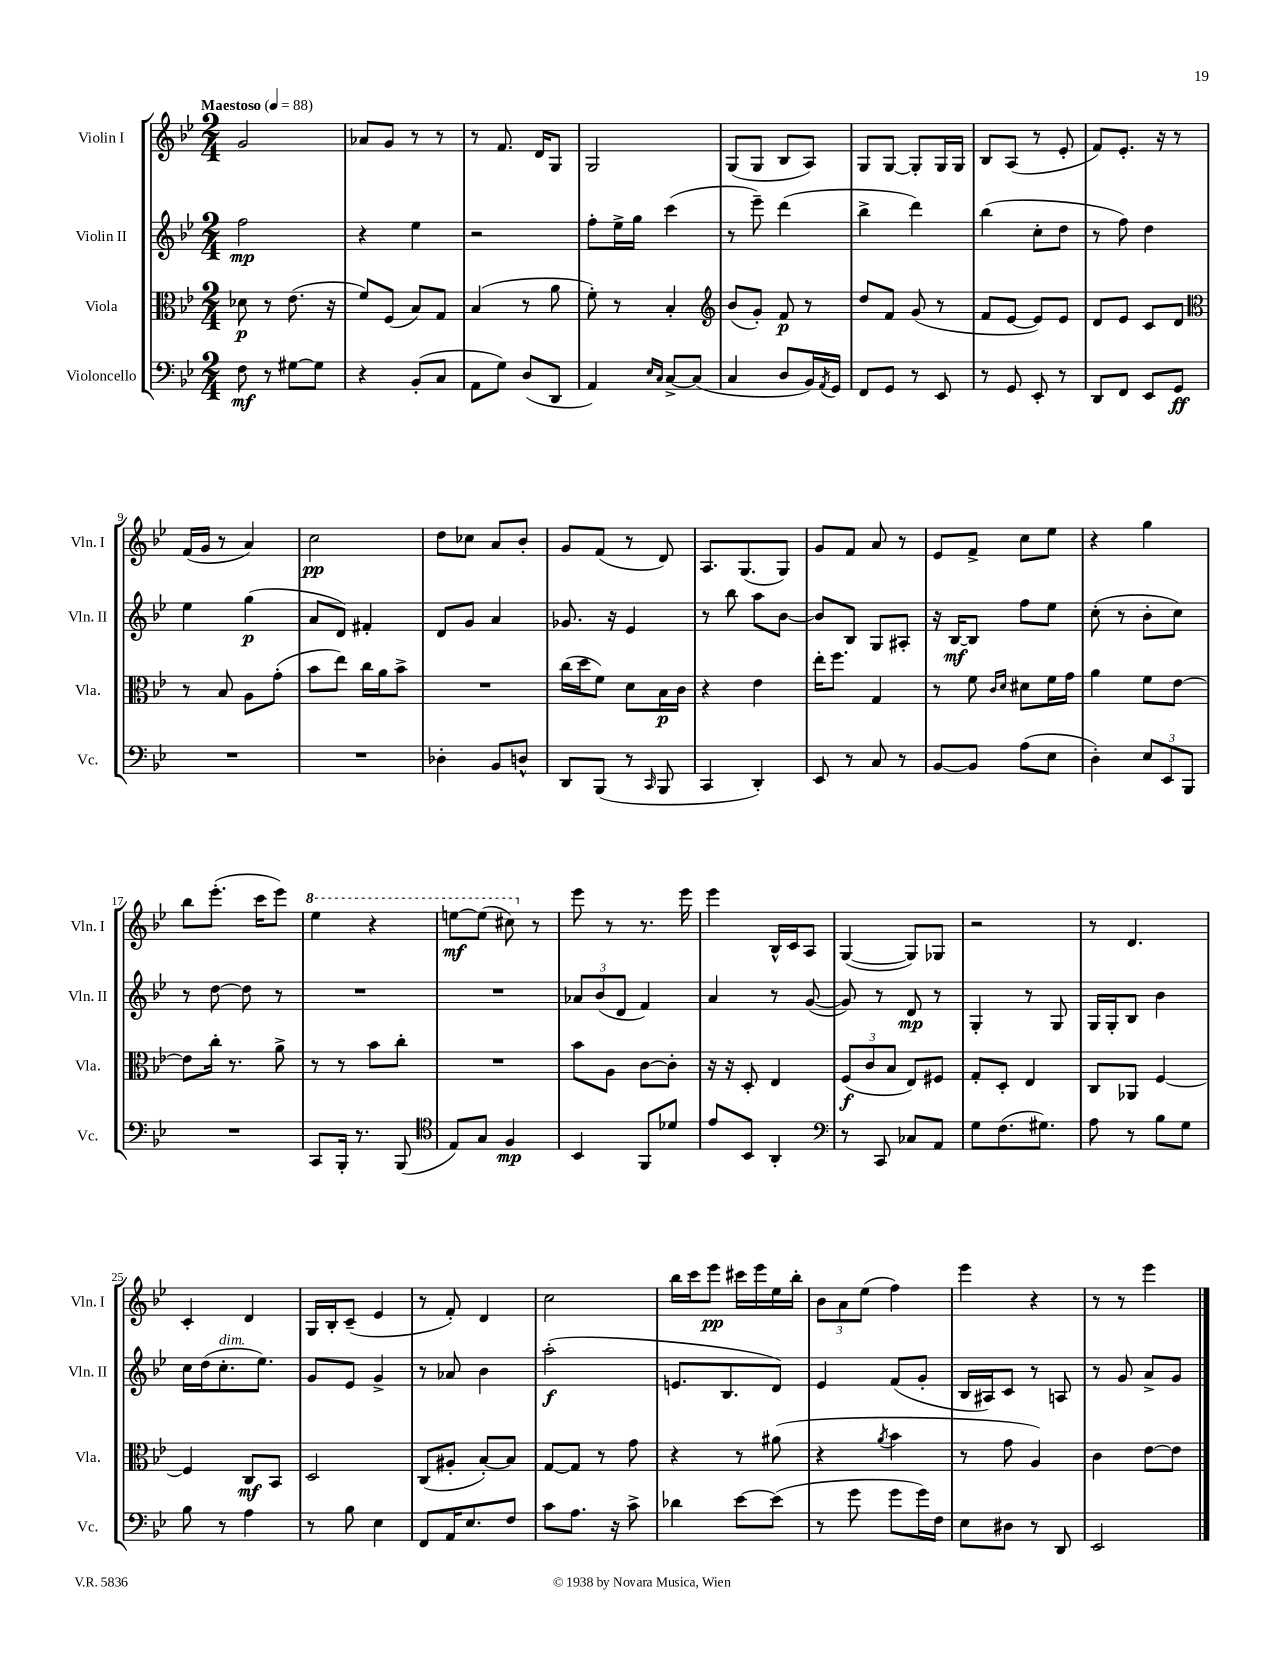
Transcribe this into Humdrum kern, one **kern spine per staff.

**kern	**kern	**kern	**kern
*staff4	*staff3	*staff2	*staff1
*clefF4	*clefC3	*clefG2	*clefG2
*k[b-e-]	*k[b-e-]	*k[b-e-]	*k[b-e-]
*M2/4	*M2/4	*M2/4	*M2/4
*MM88	*MM88	*MM88	*MM88
8F	8d-	2ff	2g
8r	8r	.	.
[8G#	(8.e-	.	.
8G#]	.	.	.
.	16r	.	.
=	=	=	=
4r	8f)	4r	8a-
.	(8F	.	8g
(8BB-'	8B-)	4ee-	8r
8C	8G	.	8r
=	=	=	=
8AA	(4B-	2r	8r
8G)	.	.	8.f
(8D	8r	.	.
.	.	.	16d
8DD	8a	.	8G
=	=	=	=
4AA)	8f')	8ff'	2G
.	8r	16ee-^	.
.	.	16gg	.
16qqE-	.	.	.
16qqC	.	.	.
[8C^	4B-'	(4ccc	.
(8C]	.	.	.
=	=	=	=
*	*clefG2	*	*
4C	(8b-	8r	(8G
.	8g')	8eee-~)	8G
8D	8f	(4ddd	8B-
16BB-)	8r	.	8A)
8qAA	.	.	.
16GG	.	.	.
=	=	=	=
8FF	8dd	4bb-^	8G
8GG	8f	.	[8G
8r	(8g	4ddd)	8G']
8EE-	8r	.	16G
.	.	.	16G
=	=	=	=
8r	8f	(4bb-	8B-
8GG	[8e-	.	(8A
8EE-'	8e-])	8cc'	8r
8r	8e-	8dd	8e-'
=	=	=	=
8DD	8d	8r	8f)
8FF	8e-	8ff)	8.e-'
8EE-	8c	4dd	.
.	.	.	16r
8GG	8d	.	8r
=	=	=	=
*	*clefC3	*	*
2r	8r	4ee-	(16f
.	.	.	16g
.	8B-	.	8r
.	8A	(4gg	4a)
.	(8g'	.	.
=	=	=	=
2r	8b-	8a	2cc
.	8ee-)	8d)	.
.	16cc	4f#'	.
.	16a	.	.
.	8b-^	.	.
=	=	=	=
4D-'	2r	8d	8dd
.	.	8g	8cc-
8BB-	.	4a	8a
8D^^	.	.	8b-'
=	=	=	=
8DD	(16cc	8.g-	8g
.	16dd	.	.
(8BBB-	8f)	.	(8f
.	.	16r	.
8r	8d	4e-	8r
16qqCC	.	.	.
8BBB-	16B-	.	8d)
.	16c	.	.
=	=	=	=
4CC	4r	8r	8.A
.	.	8bb-	.
.	.	.	(8.G
4DD')	4e-	8aa	.
.	.	[8b-	8G)
=	=	=	=
8EE-	16ee-'	8b-]	8g
.	8.ff	.	.
8r	.	8B-	8f
8C	4G	8G	8a
8r	.	8A#'	8r
=	=	=	=
[8BB-	8r	16r	8e-
.	.	[16B-	.
8BB-]	8f	8B-]	8f^
.	16qqc	.	.
.	16qqd	.	.
(8A	8d#	8ff	8cc
8E-	16f	8ee-	8ee-
.	16g	.	.
=	=	=	=
4D')	4a	(8cc'	4r
.	.	8r	.
12E-	8f	8b-'	4gg
12EE-	.	.	.
.	[8e-	8cc)	.
12BBB-	.	.	.
=	=	=	=
2r	8e-]	8r	8bb-
.	16cc'	[8dd	(8.eee-'
.	8.r	.	.
.	.	8dd]	.
.	.	.	16ccc
.	8a^	8r	8eee-)
=	=	=	=
8CC	8r	2r	4eee-
16BBB-'	8r	.	.
8.r	.	.	.
.	8b-	.	4r
(8BBB-	8cc'	.	.
=	=	=	=
*clefC4	*	*	*
8E-)	2r	2r	[8eee
8G	.	.	(8eee]
4F	.	.	8ccc#)
.	.	.	8r
=	=	=	=
4BB-	8b-	12a-	8eee-
.	.	(12b-	.
.	8A	.	8r
.	.	12d	.
8FF	[8c	4f)	8.r
8d-	8c']	.	.
.	.	.	16eee-
=	=	=	=
8e-	16r	4a	4eee-
.	16r	.	.
8BB-	8D'	.	.
4AA'	4E-	8r	16B-^^
.	.	.	16c
.	.	([8g	8A
=	=	=	=
*clefF4	*	*	*
8r	(12F	8g])	([4G
.	12c	.	.
8CC	.	8r	.
.	12B-	.	.
8C-	8E-)	8d	8G])
8AA	8F#	8r	8G-
=	=	=	=
8G	8G'	4G'	2r
(8.F	8D'	.	.
.	4E-	8r	.
8.G#)	.	.	.
.	.	8G	.
=	=	=	=
8A	8C	16G	8r
.	.	16G'	.
8r	8AA-	8B-	4.d
8B-	[4F	4b-	.
8G	.	.	.
=	=	=	=
8B-	4F]	16cc	4c'
.	.	(16dd	.
8r	.	8.cc'	.
4A	8C	.	4d
.	.	8.ee-)	.
.	8BB-	.	.
=	=	=	=
8r	2D	8g	16G
.	.	.	16B-'
8B-	.	8e-	(8c~
4E-	.	4g^	4e-
=	=	=	=
8FF	(8C	8r	8r
16AA	8A#'	8a-	8f')
8.E-	.	.	.
.	[8B-')	4b-	4d
8F	8B-]	.	.
=	=	=	=
8c	[8G	(2aa'	2cc
8.A	8G]	.	.
.	8r	.	.
16r	.	.	.
8c^	8g	.	.
=	=	=	=
4d-	4r	8.e	16bb-
.	.	.	16ccc
.	.	.	8eee-
.	.	8.B-	.
[8e-	8r	.	16ccc#
.	.	.	16eee-
(8e-]	(8a#	8d)	16ee-
.	.	.	16bb-'
=	=	=	=
8r	4r	4e-	12b-
.	.	.	12a
8g	.	.	.
.	.	.	(12ee-
.	8qa	.	.
8g	4b-	(8f	4ff)
16g)	.	8g'	.
16F	.	.	.
=	=	=	=
8E-	8r	16B-	4eee-
.	.	16A#)	.
8D#	8g	8c	.
8r	4A)	8r	4r
8DD	.	8A	.
=	=	=	=
2EE-	4c	8r	8r
.	.	8g	8r
.	[8e-	8a^	4eee-
.	8e-]	8g	.
==	==	==	==
*-	*-	*-	*-
